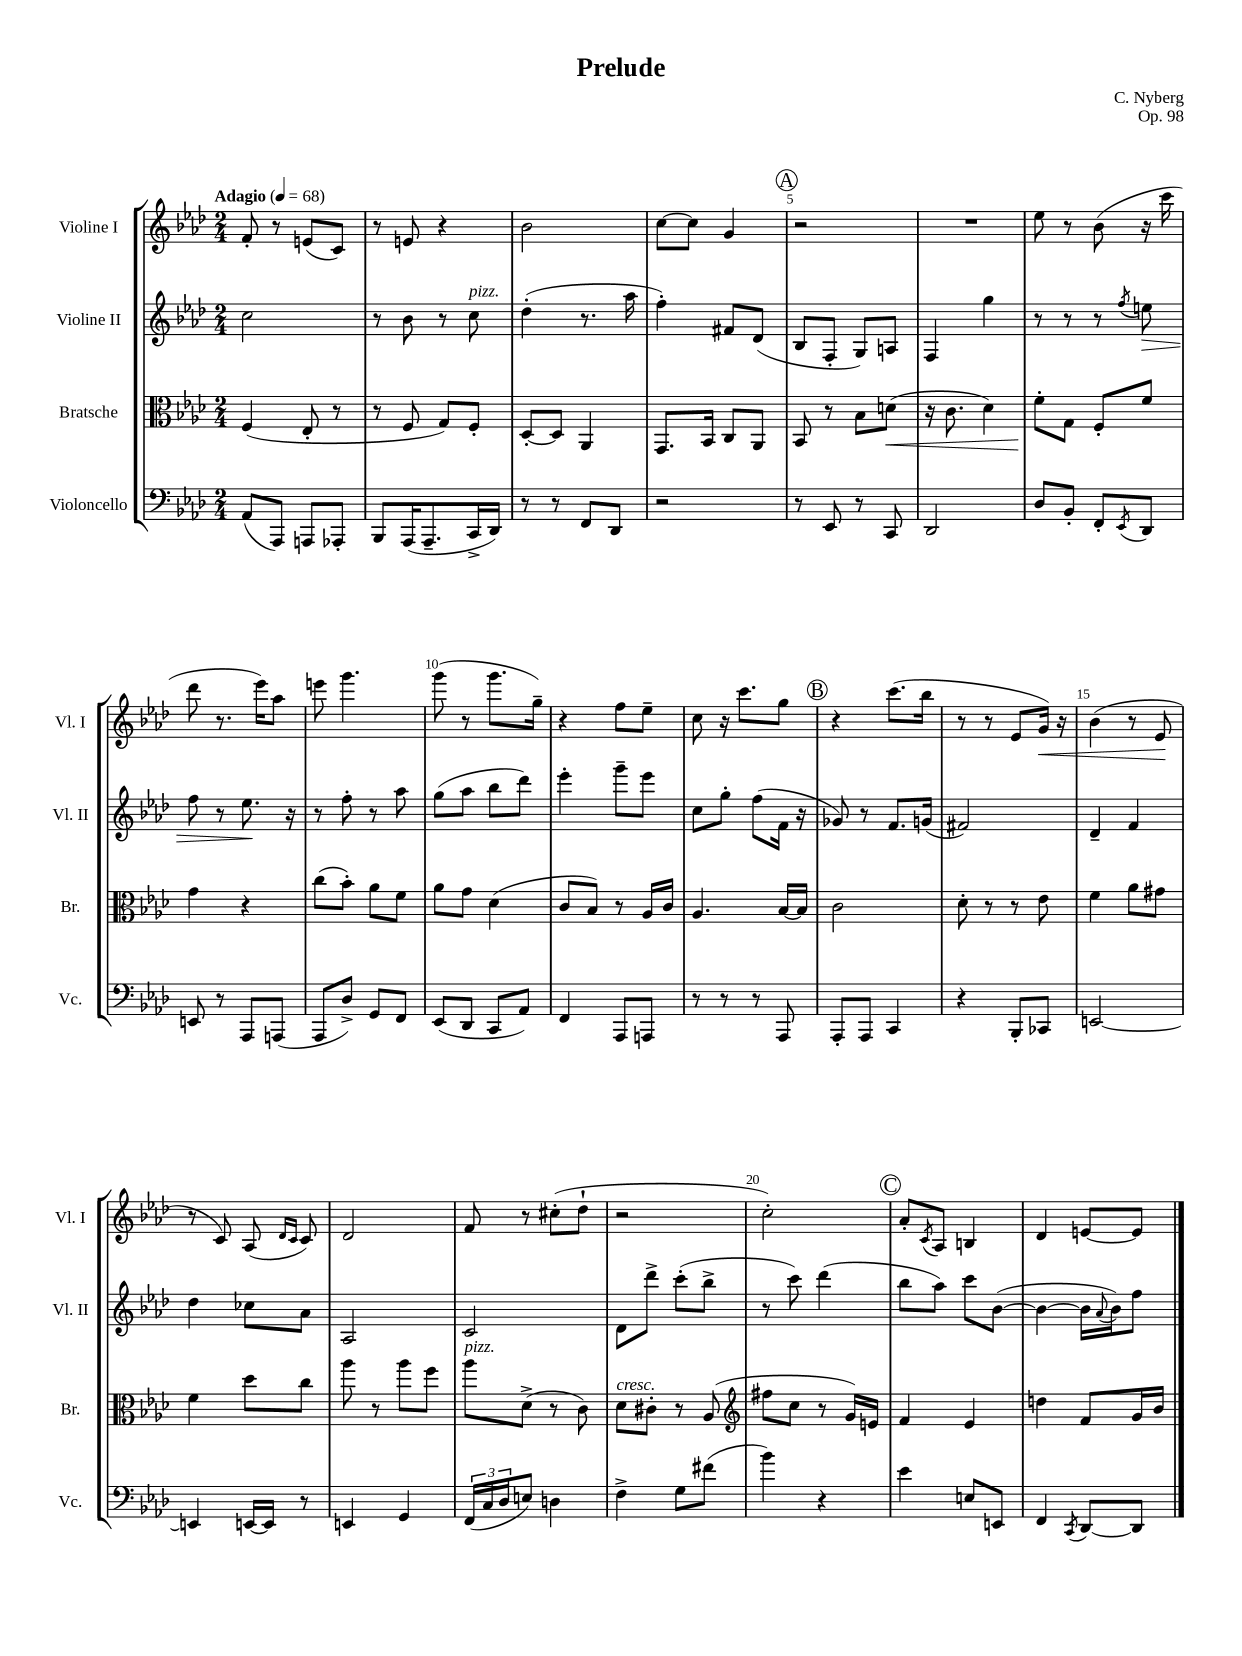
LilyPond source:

\header { title = "Prelude" composer = "C. Nyberg" opus = "Op. 98" }
<<
\new StaffGroup <<
\new Staff = "s0" \with { instrumentName = "Violine I" shortInstrumentName = "Vl. I" } {
    \clef treble \key aes \major \numericTimeSignature \time 2/4 \tempo "Adagio" 4 = 68
    f'8-. r8 e'8( c'8) |
    r8 e'8 r4 |
    bes'2 |
    c''8~ c''8 g'4 |
    \mark \markup { \circle "A" } r2 |
    R2 |
    ees''8 r8 bes'8( r16 c'''16 |
    des'''8 r8. ees'''16) aes''8 |
    e'''8 g'''4. |
    g'''8( r8 g'''8. g''16--) |
    r4 f''8 ees''8-- |
    c''8 r16 c'''8. g''8 |
    \mark \markup { \circle "B" } r4 c'''8.( bes''16 |
    r8 r8 ees'8 g'16\<) r16 |
    bes'4( r8 ees'8\! |
    r8 c'8) aes8( \grace { des'16 c'16 } c'8) |
    des'2 |
    f'8 r8 cis''8-.( des''8-! |
    r2 |
    c''2-.) |
    \mark \markup { \circle "C" } aes'8-. \acciaccatura { c'8 } aes8 b4 |
    des'4 e'8~ e'8 \bar "|." |
}
\new Staff = "s1" \with { instrumentName = "Violine II" shortInstrumentName = "Vl. II" } {
    \clef treble \key aes \major \numericTimeSignature \time 2/4
    c''2 |
    r8 bes'8 r8 c''8^\markup { \italic "pizz." } |
    des''4-.( r8. aes''16 |
    f''4-.) fis'8 des'8( |
    \mark \markup { \circle "A" } bes8 f8-. g8) a8 |
    f4 g''4 |
    r8 r8 r8 \acciaccatura { f''8 } e''8\> |
    f''8 r8 ees''8.\! r16 |
    r8 f''8-. r8 aes''8 |
    g''8( aes''8 bes''8 des'''8) |
    ees'''4-. g'''8-- ees'''8 |
    c''8 g''8-. f''8( f'16 r16 |
    \mark \markup { \circle "B" } ges'8) r8 f'8. g'16( |
    fis'2) |
    des'4-- f'4 |
    des''4 ces''8 aes'8 |
    aes2 |
    c'2 |
    des'8 des'''8-> c'''8-.( bes''8-> |
    r8 c'''8) des'''4( |
    \mark \markup { \circle "C" } bes''8 aes''8) c'''8 bes'8~( |
    bes'4~ bes'16 \appoggiatura { aes'8 } bes'16) f''8 \bar "|." |
}
\new Staff = "s2" \with { instrumentName = "Bratsche" shortInstrumentName = "Br." } {
    \clef alto \key aes \major \numericTimeSignature \time 2/4
    f4( ees8-. r8 |
    r8 f8 g8) f8-. |
    des8~-. des8 aes,4 |
    g,8. bes,16 c8 aes,8 |
    \mark \markup { \circle "A" } bes,8 r8 bes8 d'8\<( |
    r16 c'8. des'4) |
    f'8-.\! g8 f8-. f'8 |
    g'4 r4 |
    c''8( bes'8-.) aes'8 f'8 |
    aes'8 g'8 des'4( |
    c'8 bes8) r8 aes16 c'16 |
    aes4. bes16~ bes16 |
    \mark \markup { \circle "B" } c'2 |
    des'8-. r8 r8 ees'8 |
    f'4 aes'8 gis'8 |
    f'4 des''8 c''8 |
    aes''8 r8 aes''8 f''8 |
    aes''8^\markup { \italic "pizz." } des'8->( r8 c'8) |
    des'8^\markup { \italic "cresc." } cis'8-. r8 aes8( |
    \clef treble fis''8 c''8 r8 g'16) e'16 |
    \mark \markup { \circle "C" } f'4 ees'4 |
    d''4 f'8 g'16 bes'16 \bar "|." |
}
\new Staff = "s3" \with { instrumentName = "Violoncello" shortInstrumentName = "Vc." } {
    \clef bass \key aes \major \numericTimeSignature \time 2/4
    aes,8( aes,,8) a,,8 aes,,8-. |
    bes,,8 aes,,16( aes,,8.-- c,16-> des,16) |
    r8 r8 f,8 des,8 |
    r2 |
    \mark \markup { \circle "A" } r8 ees,8 r8 c,8 |
    des,2 |
    des8 bes,8-. f,8-. \acciaccatura { ees,8 } des,8 |
    e,8 r8 aes,,8 a,,8( |
    aes,,8 des8->) g,8 f,8 |
    ees,8( des,8 c,8 aes,8) |
    f,4 aes,,8 a,,8 |
    r8 r8 r8 aes,,8 |
    \mark \markup { \circle "B" } aes,,8-. aes,,8 c,4 |
    r4 bes,,8-. ces,8 |
    e,2~ |
    e,4 e,16~ e,16 r8 |
    e,4 g,4 |
    \tuplet 3/2 { f,16( c16 des16 } e8) d4 |
    f4-> g8 fis'8( |
    bes'4) r4 |
    \mark \markup { \circle "C" } ees'4 e8 e,8 |
    f,4 \acciaccatura { c,8 } des,8~ des,8 \bar "|." |
}
>>
>>
\layout { \context { \Score \override BarNumber.break-visibility = ##(#f #t #t) barNumberVisibility = #(every-nth-bar-number-visible 5) } }
